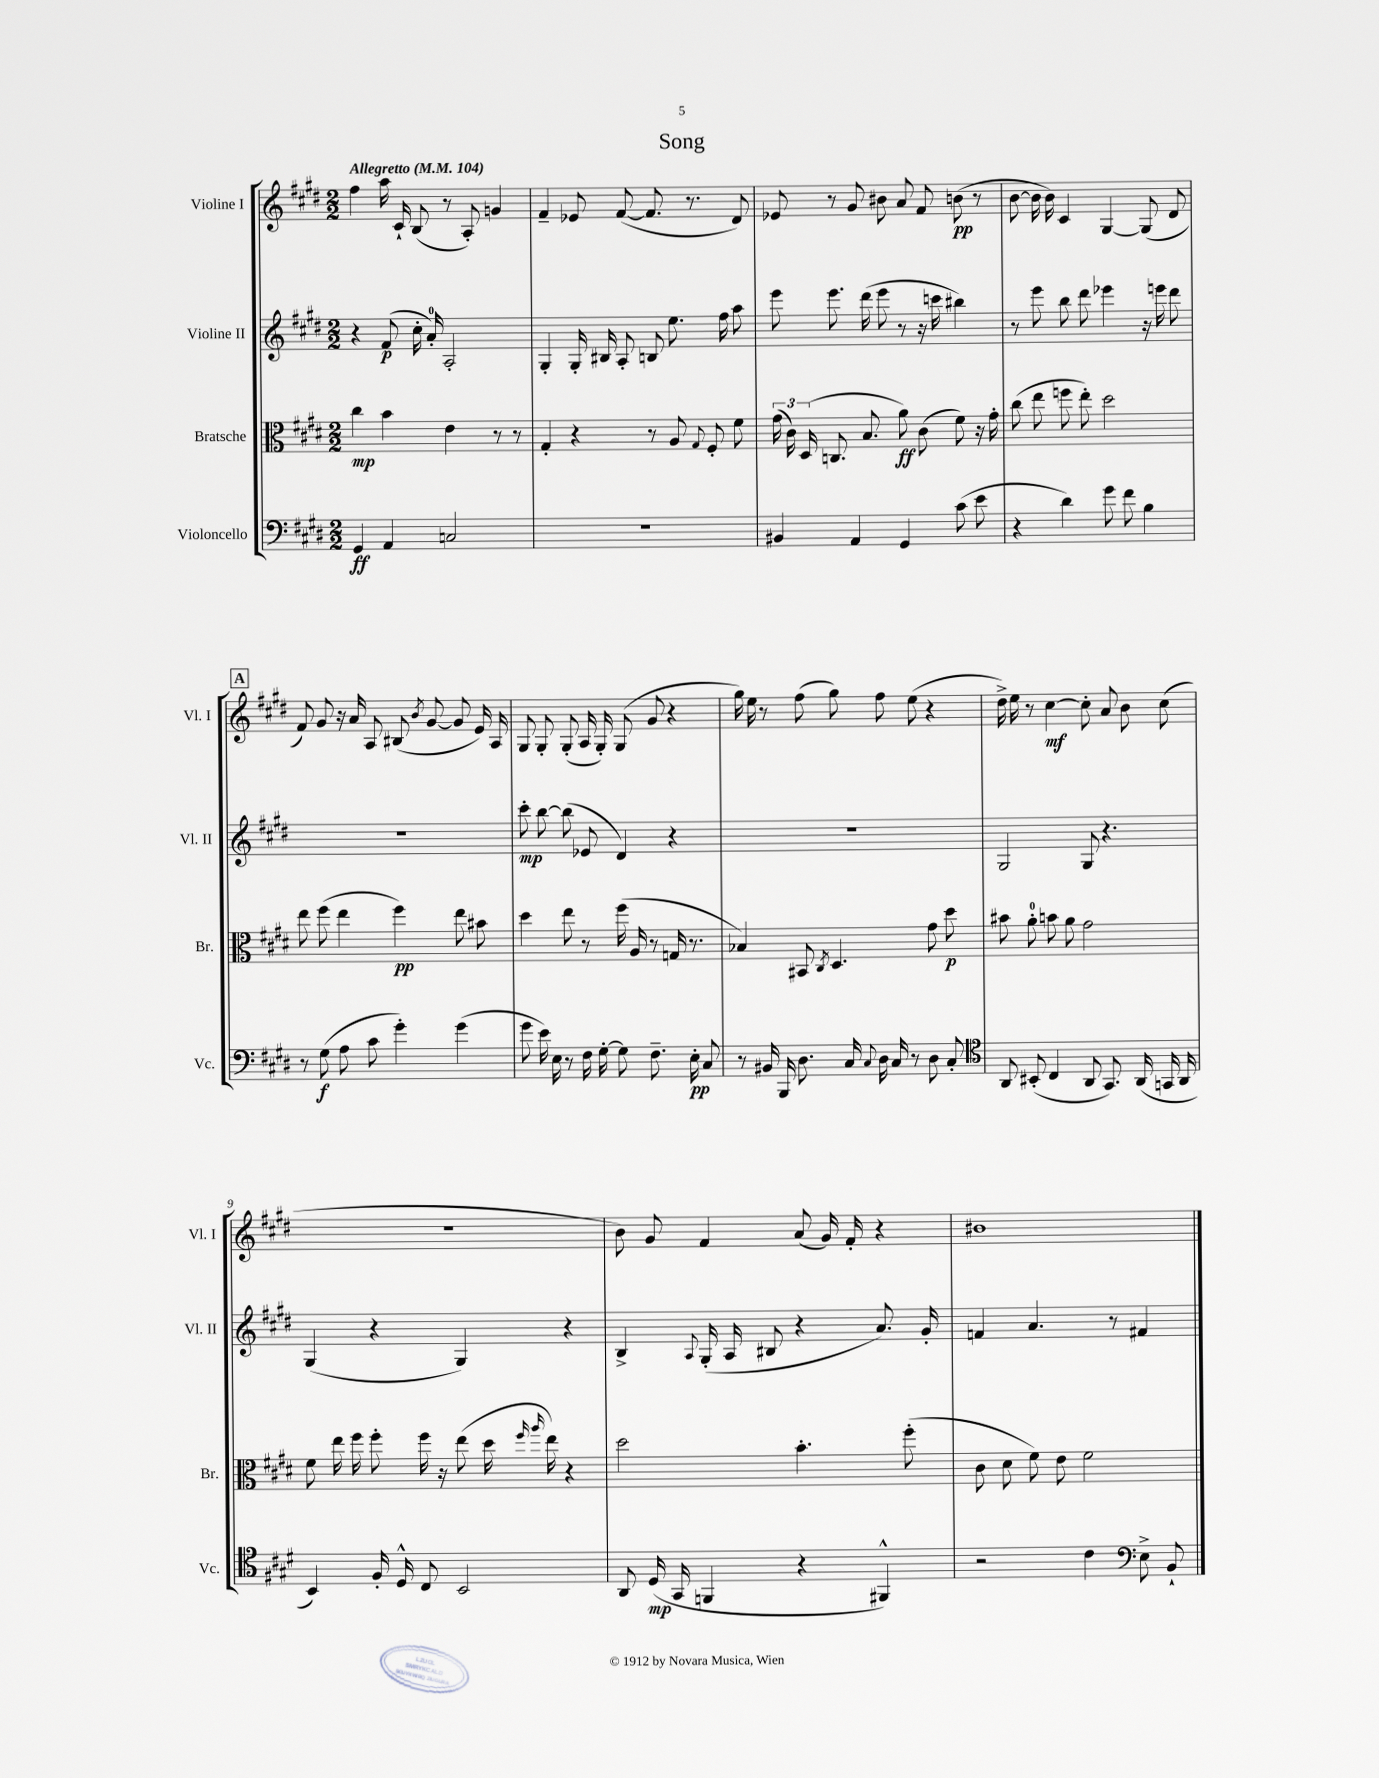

**kern	**kern	**kern	**kern
*staff4	*staff3	*staff2	*staff1
*clefF4	*clefC3	*clefG2	*clefG2
*k[f#c#g#d#]	*k[f#c#g#d#]	*k[f#c#g#d#]	*k[f#c#g#d#]
*M2/2	*M2/2	*M2/2	*M2/2
*MM104	*MM104	*MM104	*MM104
4GG#	4cc#	4r	4ff#
4AA	4b	(8f#	16aa
.	.	.	16c#`
.	.	16cc#'	(8B
.	.	16a')	.
2C	4e	2A'	8r
.	.	.	8A')
.	8r	.	4g
.	8r	.	.
=	=	=	=
1r	4G#'	4G#'	4f#~
.	4r	16G#'	8e-
.	.	16B#	.
.	.	8A'	([8f#
.	8r	8B	8.f#]
.	8A	8.ee	.
.	.	.	8.r
.	8qqG#	.	.
.	8F#'	.	.
.	.	16ff#	.
.	8f#	8aa	8d#)
=	=	=	=
4BB#	(24g#	8eee	8e-
.	24c#)	.	.
.	(24D#	.	.
.	8.C	8.eee	8r
4AA	.	.	8g#
.	8.B	(16ddd#	.
.	.	8eee	8b#
4GG#	8a)	8r	8a
.	(8c#	16r	8f#
.	.	16ccc	.
(8c#	8f#)	4bb#)	(8b
8e	16r	.	8r
.	16g#'	.	.
=	=	=	=
4r	(8cc#	8r	[8b
.	8ee	8eee	16b]
.	.	.	16b)
4d#)	8ff	8bb	4c#
.	8ee')	8ddd#	.
8g#	2dd#	4eee-	[4G#
8f#	.	.	.
4B	.	16r	(8G#]
.	.	16eee	.
.	.	8ddd#	8d#
=	=	=	=
8r	8ee	1r	8f#)
(8G#	(8ff#	.	8g#
8A	4ee	.	16r
.	.	.	16a
8c#	.	.	8A
4g#')	4ff#)	.	(8B#
.	.	.	8qb
.	.	.	[8g#
(4g#	8ee	.	8g#]
.	8b#	.	16e)
.	.	.	16A
=	=	=	=
8g#	4dd#	8ccc#'	8G#
16e)	.	[8bb	8G#'
16E	.	.	.
8r	8ee	(8bb]	(8G#'
16F#	8r	8e-	16A
[16G#'	.	.	16G#')
8G#]	(16ff#	4d#)	(8G#
.	16A	.	.
8.F#~	8r	.	8g#
.	16G	4r	4r
16E'	8.r	.	.
8C#	.	.	.
=	=	=	=
8r	4B-)	1r	16gg#)
.	.	.	16ee
16BB#	.	.	8r
16BBB	.	.	.
8.D#	8BB#	.	(8ff#
.	8qC#	.	.
.	4.D#	.	8gg#)
16C#	.	.	.
8qqC#	.	.	.
16D#	.	.	8ff#
16C#	.	.	.
8r	.	.	(8ee
8D#	8g#	.	4r
8C#'	8dd#	.	.
=	=	=	=
*clefC4	*	*	*
8AA	8b#	2G#	16dd#^)
.	.	.	16ee
(8BB#'	8a'	.	8r
4C#	8b	.	[4cc#
.	8a	.	.
8AA	2g#	8G#	8cc#']
8.GG#)	.	4.r	8a
.	.	.	8b
(16AA	.	.	.
16GG	.	.	(8cc#
16AA	.	.	.
=	=	=	=
4BB)	8f#	(4G#	1r
.	16ee	.	.
.	16ff#	.	.
16F#'	8ff#'	4r	.
16D#^^	.	.	.
8C#	16ff#	.	.
.	16r	.	.
2BB	(8ee	4G#)	.
.	16dd#	.	.
.	16qqff#	.	.
.	16qqaa	.	.
.	16ee)	.	.
.	4r	4r	.
=	=	=	=
8AA	2dd#	4B^	8b)
(16D#	.	.	8g#
16GG#	.	.	.
.	.	8qqA	.
4FF	.	(16G#'	4f#
.	.	16A	.
.	.	8B#	.
4r	4.b'	4r	(8a
.	.	.	16g#)
.	.	.	16f#'
4FF#^^)	.	8.a)	4r
.	(8ff#'	.	.
.	.	16g#'	.
=	=	=	=
2r	8c#	4f	1b#
.	8d#	.	.
.	8f#)	4.a	.
.	8e	.	.
4c#	2f#	.	.
.	.	8r	.
*clefF4	*	*	*
8E^	.	4f#	.
8BB`	.	.	.
==	==	==	==
*-	*-	*-	*-
